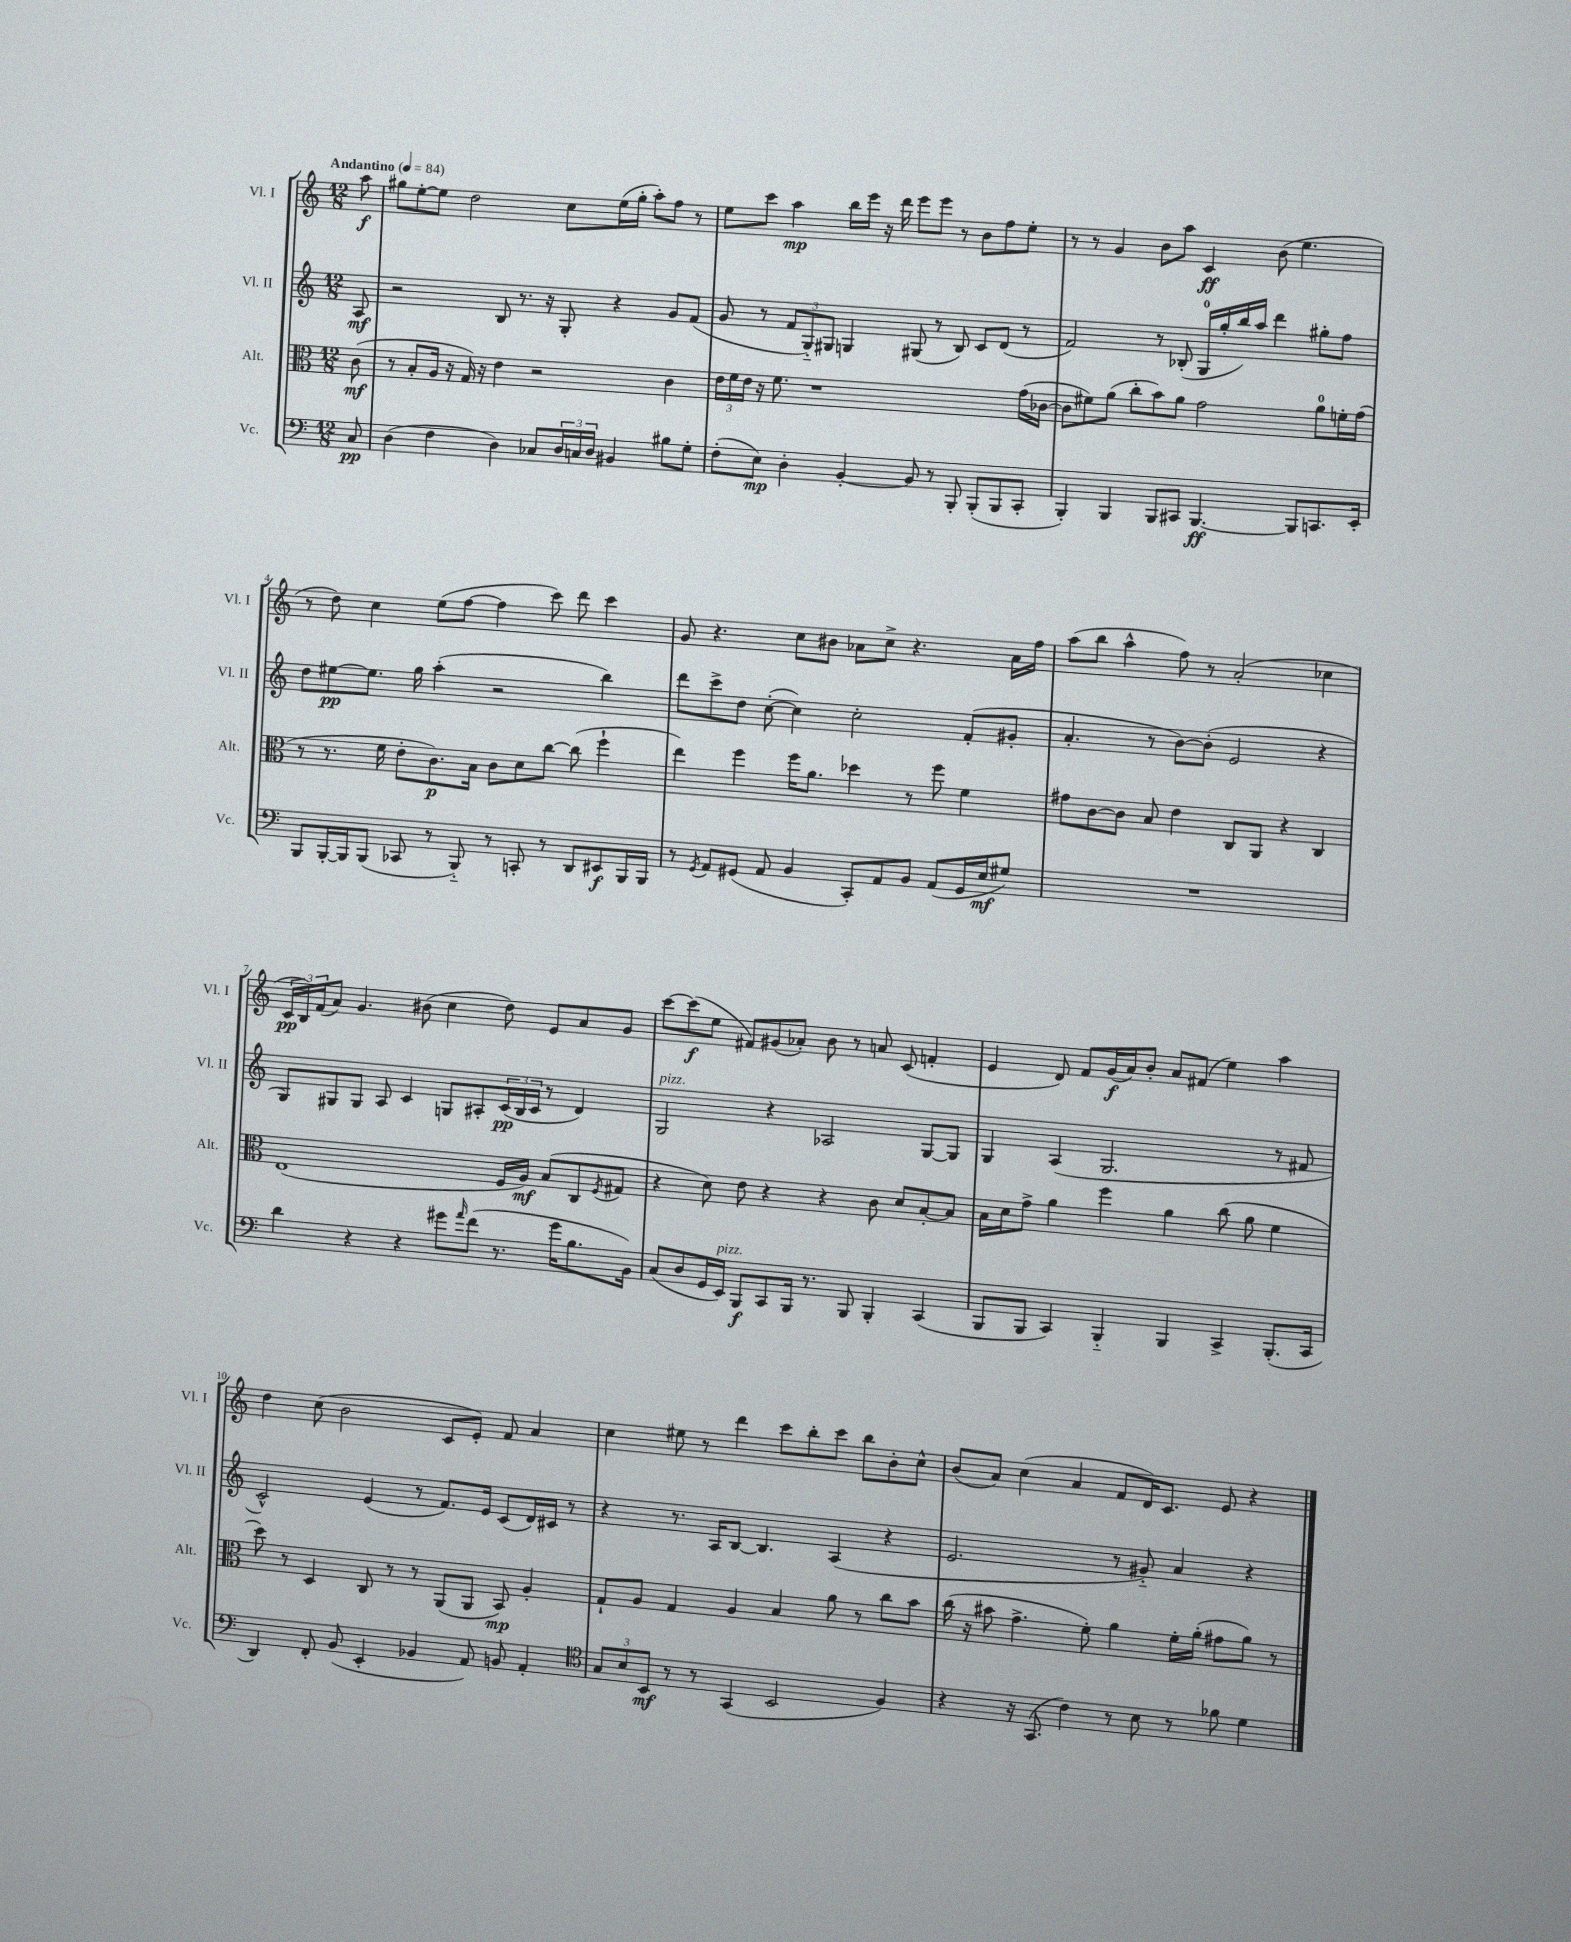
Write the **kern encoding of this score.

**kern	**dynam	**kern	**dynam	**kern	**dynam	**kern	**dynam
*part4	*part4	*part3	*part3	*part2	*part2	*part1	*part1
*staff4	*staff4	*staff3	*staff3	*staff2	*staff2	*staff1	*staff1
*I"Vc.	*	*I"Alt.	*	*I"Vl. II	*	*I"Vl. I	*
*I'Vc.	*	*I'Alt.	*	*I'Vl. II	*	*I'Vl. I	*
*clefF4	*	*clefC3	*	*clefG2	*	*clefG2	*
*k[]	*	*k[]	*	*k[]	*	*k[]	*
*M12/8	*	*M12/8	*	*M12/8	*	*M12/8	*
*MM84	*	*MM84	*	*MM84	*	*MM84	*
=	=	=	=	=	=	=	=
!	!	!	!	!	!	!LO:TX:a:B:t=Andantino	!
8C/	pp	(8c\	mf	8A/	mf	8aa\	f
=1	=1	=1	=1	=1	=1	=1	=1
(4D\	.	8r	.	2r	.	8gg#X\L	.
.	.	8B'/L	.	.	.	[8ee'\	.
4F\	.	16A/Jk	.	.	.	8ee\J]	.
.	.	16r	.	.	.	.	.
.	.	16G/)	.	.	.	2dd\	.
.	.	16r	.	.	.	.	.
4D\)	.	4e\	.	8B/	.	.	.
.	.	.	.	8.r	.	.	.
8C-X/L	.	2r	.	.	.	.	.
.	.	.	.	16r	.	.	.
24D/L	.	.	.	8G'/	.	8cc\L	.
24Cn/	.	.	.	.	.	.	.
24D/JJ	.	.	.	.	.	.	.
4BB#X/	.	.	.	4r	.	(16ee\L	.
.	.	.	.	.	.	16gg#'\JJ	.
.	.	.	.	.	.	8aa'\L)	.
8B#X\L	.	4c\	.	8g/L	.	8ff\J	.
8G'\J	.	.	.	(8f/J	.	8r	.
=2	=2	=2	=2	=2	=2	=2	=2
(8F'\L	.	24e\LL	.	8g/	.	8ee\L	.
.	.	24f\	.	.	.	.	.
.	.	24e\JJ	.	.	.	.	.
8E\J)	mp	16r	.	8r	.	8ccc\J	.
.	.	8.f\	.	.	.	.	.
4D'\	.	.	.	12f/L	.	4aa\	mp
.	.	.	.	12G/)	.	.	.
.	.	1r	.	.	.	.	.
.	.	.	.	12G#X/J	.	.	.
[4BB'/	.	.	.	4Gn/	.	16bb\LL	.
.	.	.	.	.	.	16eee\JJ	.
.	.	.	.	.	.	16r	.
.	.	.	.	.	.	16ddd\	.
8BB/]	.	.	.	(8G#X/	.	8eee\L	.
8r	.	.	.	8r	.	8eee\J	.
8BBB'/	.	.	.	8B/)	.	8r	.
(8BBB'/L	.	.	.	8c/L	.	8b\L	.
8BBB/	.	.	.	(8d/J	.	8ff\	.
8CC'/J	.	(16g\LL	.	8r	.	8ee'\J	.
.	.	[16c-X\JJ	.	.	.	.	.
=3	=3	=3	=3	=3	=3	=3	=3
4BBB'/)	.	8c-\L]	.	2f/)	.	8r	.
.	.	8f#X\)	.	.	.	8r	.
4BBB/	.	(8a\J	.	.	.	4g/	.
.	.	8cc'\L	.	.	.	.	.
8BBB/L	.	8b\)	.	8r	.	8b\L	.
8CC#X/J	.	8a\J	.	(8B-X'/	.	8aa\J	.
[4.BBB/	ff	2g\	.	16G/LL	.	4c/	ff
.	.	.	.	16gg'/	.	.	.
.	.	.	.	16bb/)	.	.	.
.	.	.	.	16aa/JJ	.	.	.
.	.	.	.	4ddd\	.	(8b\	.
8BBB/L]	.	.	.	.	.	4.ee\	.
8.CCn/	.	8a\L	.	8gg#X'\L	.	.	.
.	.	16fn'\L	.	8ff\J	.	.	.
16EE'/Jk	.	(16g\JJ	.	.	.	.	.
!!LO:LB:g=z
=4	=4	=4	=4	=4	=4	=4	=4
8BBB/L	.	8r	.	8dd\L	.	8r	.
[16BBB'/L	.	8.r	.	[8ee#X\	pp	8dd\)	.
16BBB/J]	.	.	.	.	.	.	.
(8BBB/J	.	.	.	8.ee#\J]	.	4cc\	.
.	.	16f\	.	.	.	.	.
8CC-X/	.	8e'\L	.	.	.	.	.
.	.	.	.	16gg\	.	.	.
8r	.	8.c\)	p	(4aa'\	.	(8ee\L	.
8BBB/)	.	.	.	.	.	[8ff\J	.
.	.	16B\Jk	.	.	.	.	.
8r	.	8c\L	.	2r	.	4ff\]	.
8CCn'/	.	8d\	.	.	.	.	.
8r	.	[8cc\J	.	.	.	8ccc\)	.
8DD/L	.	(8cc\]	.	.	.	8ddd\	.
8EE#X/	f	4ff`\	.	4bb\)	.	4ccc\	.
16BBB/L	.	.	.	.	.	.	.
16BBB/JJ	.	.	.	.	.	.	.
=5	=5	=5	=5	=5	=5	=5	=5
8r	.	4ee\)	.	8ddd\L	.	8g/	.
8qGG/	.	.	.	.	.	.	.
8AA/L	.	.	.	8ccc^\	.	4.r	.
(8GG#X/J	.	4ff\	.	8dd\J	.	.	.
8AA/	.	.	.	([8cc'\	.	.	.
4BB/	.	16ff\KL	.	4cc\])	.	8cc\L	.
.	.	8.a\J	.	.	.	.	.
.	.	.	.	.	.	8b#X\J	.
8CC'/L)	.	4dd-X\	.	2cc'\	.	8a-X\L	.
8AA/	.	.	.	.	.	8cc^\J	.
8BB/J	.	8r	.	.	.	4.r	.
(8AA/L	.	8ff\	.	.	.	.	.
16GG#/L	.	4f\	.	(8f'/L	.	.	.
16E/J	mf	.	.	.	.	.	.
8G#X/J)	.	.	.	8g#X'/J	.	16a-\LL	.
.	.	.	.	.	.	16ff\JJ	.
=6	=6	=6	=6	=6	=6	=6	=6
1.r	.	8g#X\L	.	4.a'/	.	(8aa\L	.
.	.	[8c\	.	.	.	8bb\J	.
.	.	8c\J]	.	.	.	4aa^^\	.
.	.	8B/	.	8r	.	.	.
.	.	4e\	.	[8b\L)	.	8ff\)	.
.	.	.	.	(8b'\J]	.	8r	.
.	.	8C/L	.	2e/	.	(2a'/	.
.	.	8AA/J	.	.	.	.	.
.	.	4r	.	.	.	.	.
.	.	4C/	.	4r	.	4cc-X\	.
!!LO:LB:g=z
=7	=7	=7	=7	=7	=7	=7	=7
4d\	.	(1E	.	8G/L)	.	24c/LL	pp
.	.	.	.	.	.	24B/)	.
.	.	.	.	.	.	(24f/J	.
.	.	.	.	8G#X/	.	8a/J)	.
4r	.	.	.	8G#/J	.	4.g/	.
.	.	.	.	8A/	.	.	.
4r	.	.	.	4c/	.	.	.
.	.	.	.	.	.	(8b#X\	.
8g#X\L	.	.	.	8Gn/L	.	4cc\	.
16qqa/	.	.	.	.	.	.	.
(8f\J	.	.	.	8A#X'/	.	.	.
8.r	.	16F/LL	.	(24c/L	pp	8dd\)	.
.	.	.	.	24B/	.	.	.
.	.	16A/JJ)	mf	.	.	.	.
.	.	.	.	24c/JJ	.	.	.
.	.	(8B/L	.	8r	.	8e/L	.
16g#\KL	.	.	.	.	.	.	.
8.B\	.	8C/	.	4d/)	.	8a/	.
.	.	8qF/	.	.	.	.	.
.	.	8G#X/J	.	.	.	8g/J	.
16BB\Jk)	.	.	.	.	.	.	.
=8	=8	=8	=8	=8	=8	=8	=8
!	!	!	!	!LO:TX:a:i:t=pizz.	!	!	!
(8C/L	.	4r	.	2G/	.	[8ccc\L	.
8D/	.	.	.	.	.	(8ccc\]	f
16GG/L	.	8d\)	.	.	.	8ee\J	.
!LO:TX:a:i:t=pizz.	!	!	!	!	!	!	!
16EE/JJ)	.	.	.	.	.	.	.
8BBB/L	f	8e\	.	.	.	8f#X/L)	.
8CC/	.	4r	.	4r	.	(8g#X/	.
16BBB/Jk	.	.	.	.	.	8a-X'/J)	.
8.r	.	.	.	.	.	.	.
.	.	4r	.	2A-X/	.	8b\	.
8BBB/	.	.	.	.	.	8r	.
4BBB'/	.	8c\	.	.	.	8an/	.
.	.	8d/L	.	.	.	(8c/	.
(4CC/	.	[8B'/	.	[8G/L	.	4fn'/	.
.	.	8B/J]	.	8G/J]	.	.	.
=9	=9	=9	=9	=9	=9	=9	=9
8BBB/L	.	16B\LL	.	4G/	.	4e/	.
.	.	16d\J	.	.	.	.	.
8BBB/J	.	8g^\J	.	.	.	.	.
4CC/)	.	4a\	.	(4A/	.	8d/)	.
.	.	.	.	.	.	8f/L	.
4BBB/	.	4ff\	.	2.G/	.	(16g/L	f
.	.	.	.	.	.	16a/J)	.
.	.	.	.	.	.	8b'/J	.
4BBB/	.	4a\	.	.	.	8a/L	.
.	.	.	.	.	.	(8f#X/J	.
4CC^/	.	(8cc\	.	.	.	4ee\)	.
.	.	8a\	.	.	.	.	.
(8.BBB'/L	.	4f\	.	8r	.	4aa\	.
.	.	.	.	8f#X/	.	.	.
16CC/Jk	.	.	.	.	.	.	.
!!LO:LB:g=z
=10	=10	=10	=10	=10	=10	=10	=10
4DD/)	.	8dd\)	.	2c^^/)	.	4dd\	.
.	.	8r	.	.	.	.	.
8FF'/	.	4D/	.	.	.	(8cc\	.
(8BB/	.	.	.	.	.	2b\	.
4EE'/	.	8C/	.	(4e/	.	.	.
.	.	8r	.	.	.	.	.
4BB-X/	.	8r	.	8r	.	.	.
.	.	(8AA/L	.	8.f/L)	.	8c/L	.
8AA/)	.	8AA/J	.	.	.	8e'/J)	.
.	.	.	.	16e/Jk	.	.	.
8BBn/	.	8BB/)	mp	(8c/L	.	8f/	.
4AA'/	.	4A'/	.	16d/L)	.	4a/	.
.	.	.	.	16c#X/JJ	.	.	.
.	.	.	.	8r	.	.	.
=11	=11	=11	=11	=11	=11	=11	=11
*clefC4	*	*	*	*	*	*	*
12G/L	.	8G`/L	.	4r	.	4cc\	.
12B/	.	.	.	.	.	.	.
.	.	8A/J	.	.	.	.	.
12BB/J	mf	.	.	.	.	.	.
8r	.	4G/	.	8.r	.	8ee#X\	.
8r	.	.	.	.	.	8r	.
.	.	.	.	16A/KL	.	.	.
(4GG/	.	4A/	.	[8B/J	.	4ddd\	.
.	.	.	.	4.B/]	.	.	.
2BB/	.	4B/	.	.	.	8ccc\L	.
.	.	.	.	.	.	8bb'\	.
.	.	8a\	.	(4A/	.	8ccc\J	.
.	.	8r	.	.	.	8bb\L	.
4F/)	.	8cc\L	.	4r	.	8b'\	.
.	.	8b\J	.	.	.	8cc^^\J	.
=12	=12	=12	=12	=12	=12	=12	=12
4r	.	(16cc\	.	2.e/	.	(8b/L	.
.	.	16r	.	.	.	.	.
.	.	8b#X\	.	.	.	8a/J)	.
16r	.	4.g^\	.	.	.	(4cc\	.
(8.GG/	.	.	.	.	.	.	.
4c\)	.	.	.	.	.	4a/	.
.	.	8f'\)	.	.	.	.	.
8r	.	4a\	.	8r	.	8f/L	.
8B\	.	.	.	8g#X/)	.	16d/K)	.
.	.	.	.	.	.	8.c/J	.
8r	.	16f'\LL	.	4a/	.	.	.
.	.	(16a'\JJ	.	.	.	.	.
8f-X\	.	8g#X\L	.	.	.	8e/	.
4d\	.	8a\J)	.	4r	.	4r	.
.	.	8r	.	.	.	.	.
==	==	==	==	==	==	==	==
*-	*-	*-	*-	*-	*-	*-	*-
